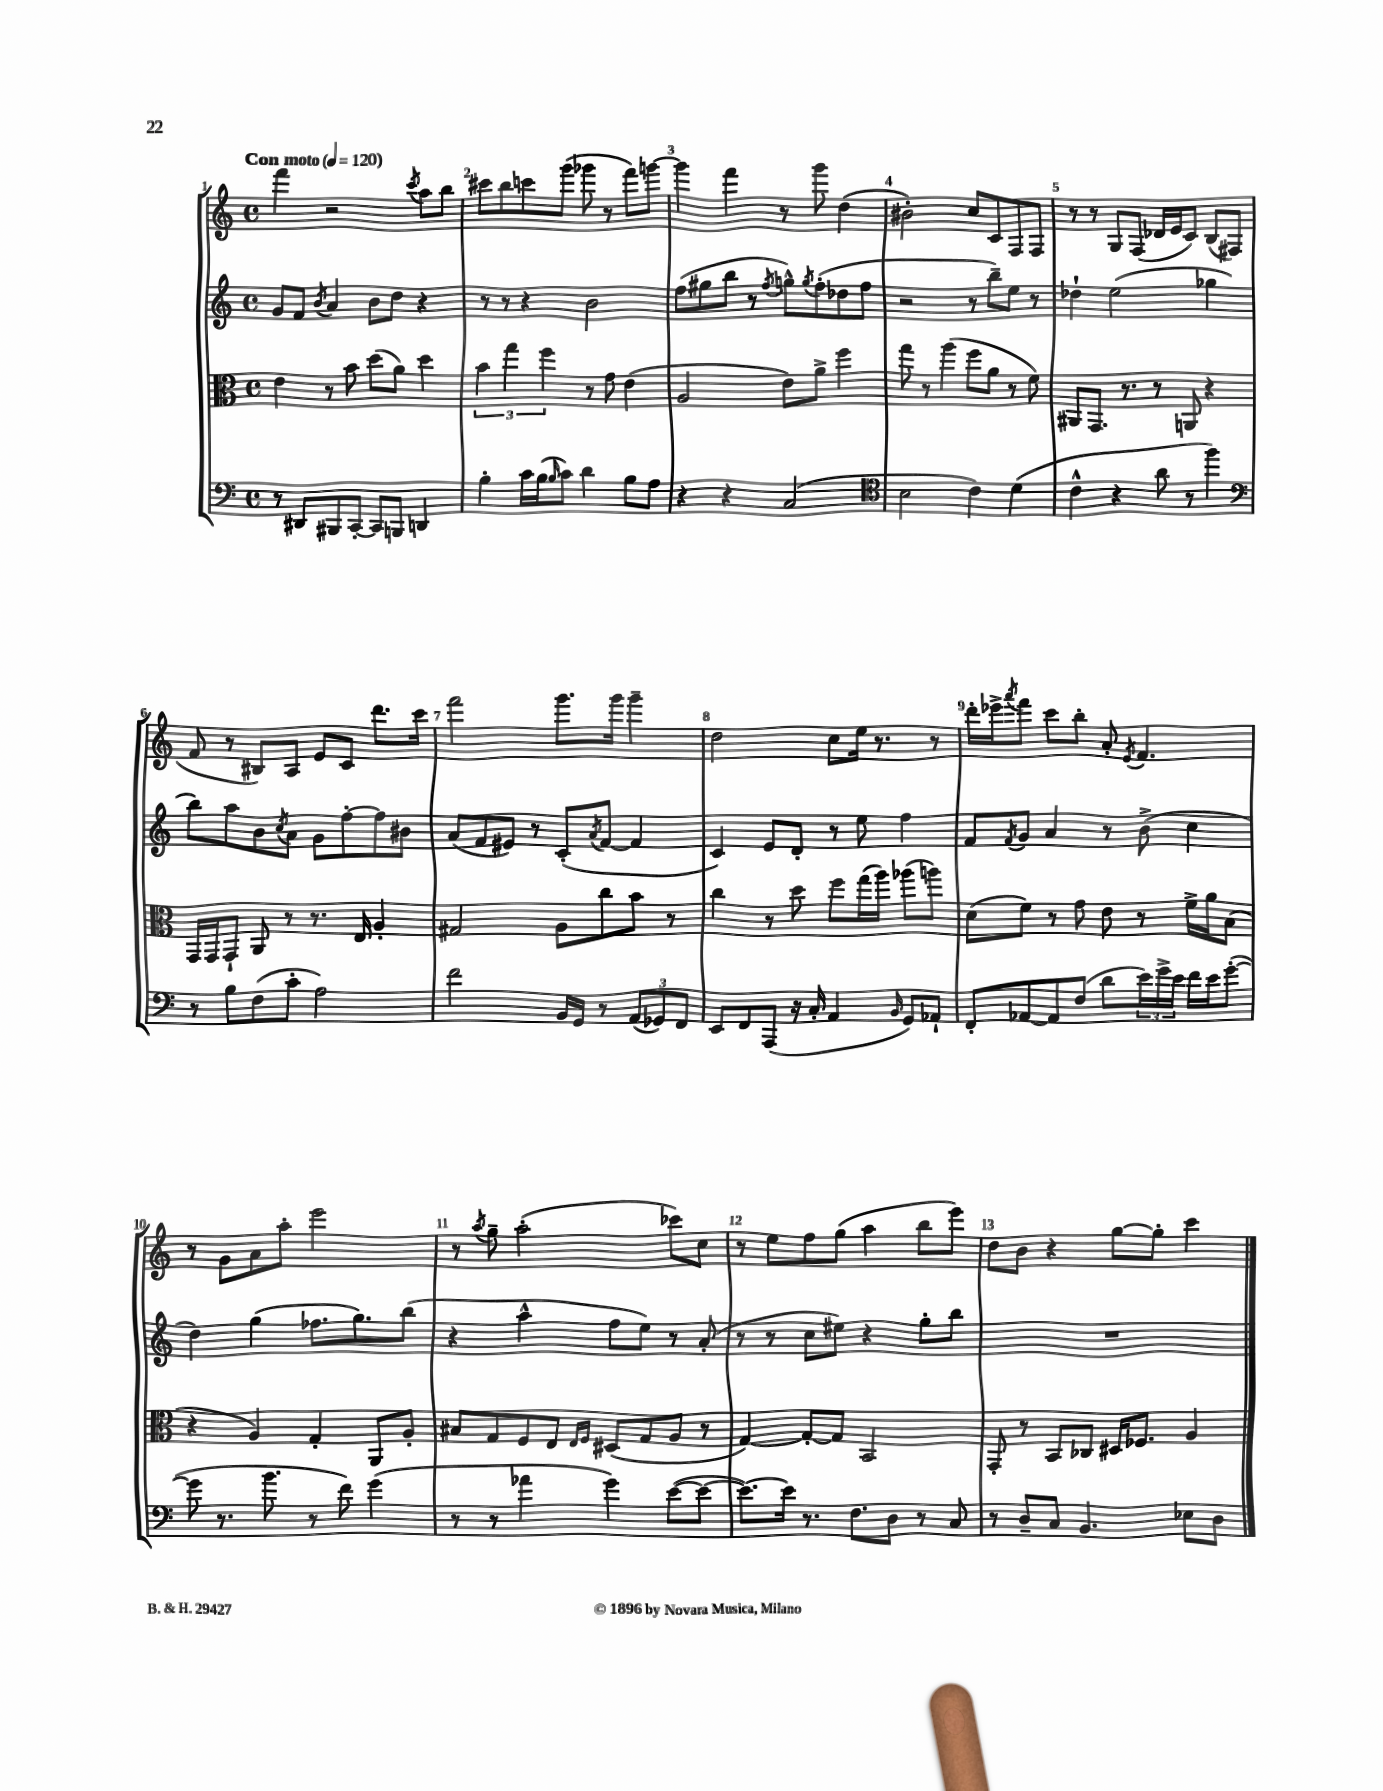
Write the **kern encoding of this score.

**kern	**kern	**kern	**kern
*part4	*part3	*part2	*part1
*staff4	*staff3	*staff2	*staff1
*clefF4	*clefC3	*clefG2	*clefG2
*k[]	*k[]	*k[]	*k[]
*M4/4	*M4/4	*M4/4	*M4/4
*met(c)	*met(c)	*met(c)	*met(c)
*MM120	*MM120	*MM120	*MM120
=1	=1	=1	=1
!	!	!	!LO:TX:a:B:t=Con moto
8r	4e\	8g/L	4fff\
8DD#X/L	.	8f/J	.
.	.	8qb/	.
8BBB#X/	8r	4a/	2r
[8CC'/J	8b\	.	.
8CC/L]	(8dd\L	8b\L	.
8BBBn/J	8a\J)	8dd\J	.
.	.	.	8qccc/
4DDn/	4dd\	4r	8aa\L
.	.	.	8bb\J
=2	=2	=2	=2
4B'\	6b\	8r	8ccc#X\L
.	.	8r	8bb\
.	6gg\	.	.
16c\LL	.	4r	8cccn\
(16B\J	.	.	.
.	6ff\	.	.
16qqB/	.	.	.
8c\J)	.	.	(8ggg\J
4d\	8r	2b\	8ggg-X\
.	8g\	.	8r
8B\L	(4e\	.	8fff\L)
8A\J	.	.	[8gggn\J
=3	=3	=3	=3
4r	2A/	(8ff\L	4ggg\]
.	.	8gg#X\	.
4r	.	8bb\J	4fff\
.	.	8r	.
.	.	8qff/	.
(2C/	8e\L)	8ggn^^\L)	8r
.	.	8qgg/	.
.	8a^\J	(8ff'\	8ggg\
.	4ff\	8dd-X\	(4dd\
.	.	8ff\J	.
=4	=4	=4	=4
*clefC4	*	*	*
2B\	8gg\	2r	2b#X'\)
.	8r	.	.
.	(4aa\	.	.
4c\)	8ff\L	8r	8cc/L
.	8a\J	8bb~\L)	8c/
(4d\	8r	8ee\J	8F/
.	8f\)	8r	8F/J
=5	=5	=5	=5
4c^^\	8AA#X/L	4dd-X`\	8r
.	8.GG/J	.	8r
4r	.	(2ee\	8G/L
.	8.r	.	.
.	.	.	(8F/J
8a\	8r	.	16d-X/LL
.	.	.	16e/J
8r	8AAn/	.	8c/J)
4ff\)	4r	4gg-X\	(8B/L
.	.	.	8F#X/J
!!LO:LB:g=z
=6	=6	=6	=6
*clefF4	*	*	*
8r	16GG/LL	8bb\L)	8f/
.	16GG/J	.	.
8B\L	8GG`/J	8aa\	8r
(8F\	8AA/	8b\	8B#X/L)
.	.	8qcc/	.
8c'\J	8r	8a\J	8A/J
2A\)	8.r	8g\L	8e/L
.	.	[8ff'\	8c/J
.	16E/	.	.
.	4A'/	8ff\]	8.ddd\L
.	.	8b#X\J	.
.	.	.	16ccc\Jk
=7	=7	=7	=7
2f\	2G#X/	(8a/L	2fff\
.	.	8f/	.
.	.	8e#X/J)	.
.	.	8r	.
16BB/LL	8A\L	(8c'/L	8.ggg\L
16GG/JJ	.	.	.
.	.	8qa/	.
8r	8cc\	[8f/J	.
.	.	.	16ggg\Jk
(12AA/L	8b\J	4f/]	4ggg~\
12GG-X/)	.	.	.
.	8r	.	.
12FF/J	.	.	.
=8	=8	=8	=8
8EE/L	4cc\	4c/)	2dd\
8FF/	.	.	.
(8AAA/J	8r	8e/L	.
16r	8dd\	8d'/J	.
16C'/	.	.	.
4AA/	8ff\L	8r	8cc\L
.	(16gg\L	8ee\	16ee\Jk
.	16aa\JJ)	.	8.r
16qqBB/	.	.	.
8GG/L)	(8aa-X\L	4ff\	.
8AA-X`/J	8aan\J)	.	8r
=9	=9	=9	=9
8FF'/L	(8d\L	8f/L	16ddd'\LL
.	.	.	16eee-X^\J
.	.	8qf/	8qaaa/
[8AA-X/	8f\J)	8g/J	8fff\J
8AA-/]	8r	4a/	8ccc\L
(8F/J	8g\	.	8bb'\J
8d\L	8e\	8r	8a'/
.	.	.	8qe/
24e\L)	8r	(8b^\	4.f/
24g^\	.	.	.
24e\JJ	.	.	.
16f\LL	16f^\LL	4cc\	.
16e\J	16a\J	.	.
([8g'\J	(8B\J	.	.
!!LO:LB:g=z
=10	=10	=10	=10
8g\]	4r	4dd\)	8r
8.r	.	.	8g\L
.	4A/)	(4gg\	8a\
8.b\	.	.	.
.	.	.	8aa'\J
8r	4G'/	8.ff-X\L	2eee\
8f\)	.	.	.
.	.	8.gg\)	.
(4g\	8AA/L	.	.
.	8A'/J	(8bb\J	.
=11	=11	=11	=11
8r	8B#X/L	4r	8r
.	.	.	8qaa/
8r	8G/	.	8gg~\
4a-X\	8F/	4aa^^\	(2aa'\
.	8E/J	.	.
.	16qqE/LL	.	.
.	16qqF/JJ	.	.
4g\)	(8D#X/L	8ff\L	.
.	8G/	8ee\J)	.
([8e\L	8A/J	8r	8ccc-X\L)
8e\J_	8r	(8a'/	8cc\J
=12	=12	=12	=12
8.e\L_)	[4G/)	8r	8r
.	.	8r	8ee\L
16e\Jk]	.	.	.
8.r	8G'/L_	8cc\L	8ff\
.	8G/J]	8ee#X\J)	(8gg\J
8.F\L	.	.	.
.	2BB/	4r	4aa\
8D\J	.	.	.
8r	.	8gg'\L	8bb\L
8C/	.	8bb\J	8eee\J)
=13	=13	=13	=13
8r	8GG'/	1r	8dd\L
8D~/L	8r	.	8b\J
8C/J	8BB/L	.	4r
4.BB/	8C-X/J	.	.
.	16D#X/KL	.	[8gg\L
.	8.F-X/J	.	.
.	.	.	8gg'\J]
8E-X\L	4A/	.	4ccc\
8D\J	.	.	.
==	==	==	==
*-	*-	*-	*-
